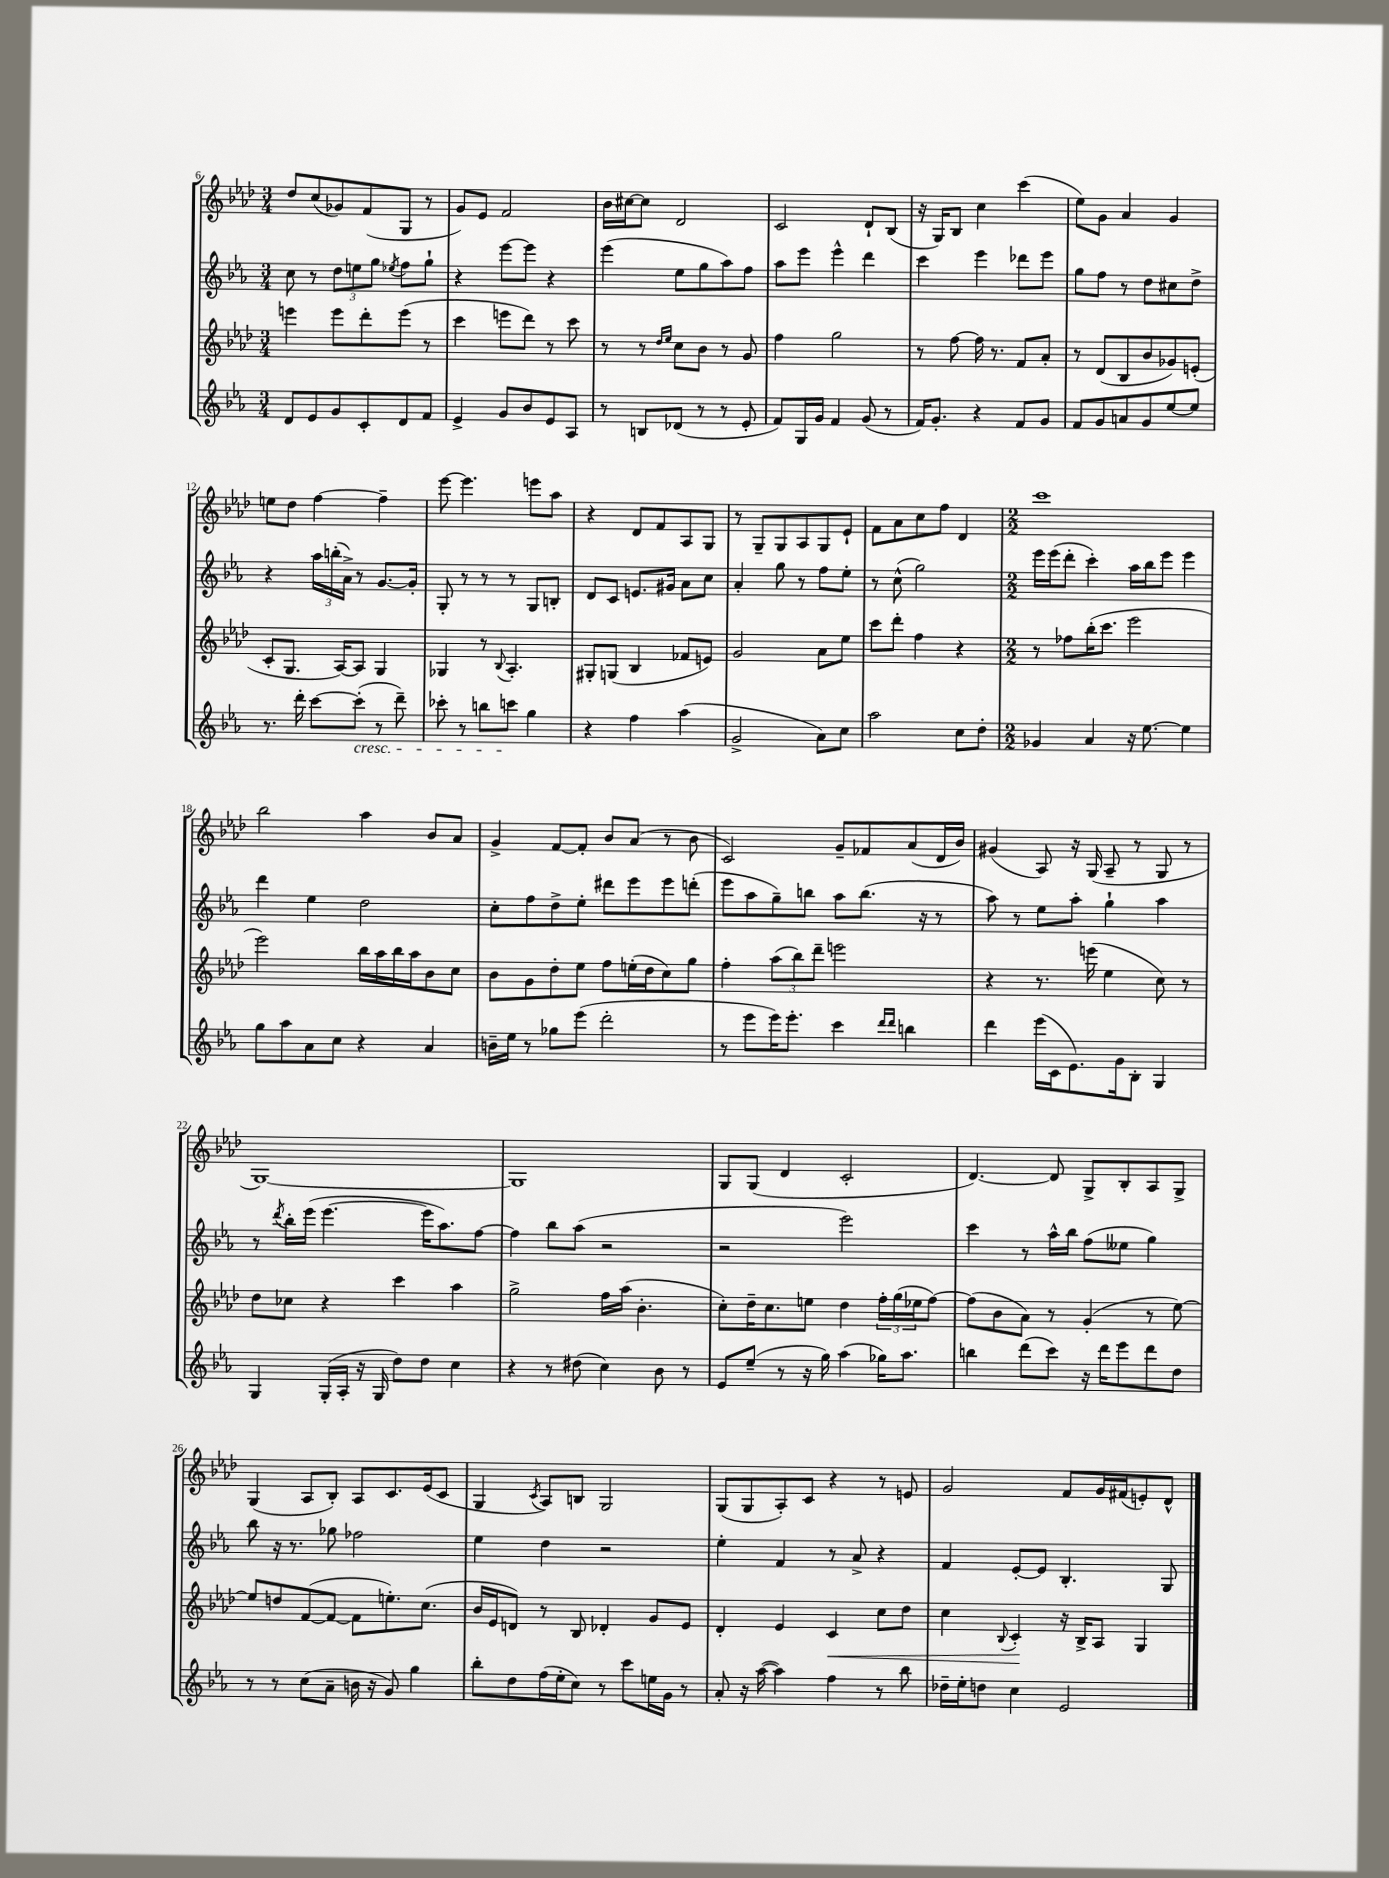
<<
\new StaffGroup <<
\new Staff = "s0" {
    \clef treble \key aes \major \numericTimeSignature \time 3/4
    des''8 c''8( ges'8) f'8( g8 r8 |
    g'8) ees'8 f'2 |
    bes'16 cis''16~ cis''8 des'2 |
    c'2 des'8-! bes8( |
    r16 g16) bes8 c''4 c'''4( |
    ees''8) g'8 aes'4 g'4 |
    e''8 des''8 f''4~ f''4-- |
    ees'''8~ ees'''4. e'''8 aes''8 |
    r4 des'8 f'8 aes8 g8 |
    r8 g8-- g8 aes8 g8 ees'8-! |
    f'8 aes'8 c''8 f''8 des'4 |
    \numericTimeSignature \time 2/2 c'''1 |
    bes''2 aes''4 bes'8 aes'8 |
    g'4-> f'8~ f'8-. bes'8 aes'8( r8 bes'8 |
    c'2) g'8-- fes'8 aes'8( des'16 bes'16) |
    gis'4( aes8) r16 g16( aes8-- r8 g8 r8 |
    g1~) |
    g1 |
    g8 g8( des'4 c'2-. |
    des'4.~) des'8 g8-> bes8-. aes8 g8-> |
    g4( aes8 bes8-.) aes8 c'8. ees'16( c'8 |
    g4 \acciaccatura { c'8 } aes8) b8 g2 |
    g8( g8 aes8-.) c'8 r4 r8 e'8 |
    g'2 f'8 g'16 fis'16( e'8-.) des'8-^ \bar "|." |
}
\new Staff = "s1" {
    \clef treble \key ees \major \numericTimeSignature \time 3/4
    c''8 r8 \tuplet 3/2 { d''8 e''8 g''8 } \acciaccatura { ees''8 } f''8 g''8-! |
    r4 ees'''8~ ees'''8 r4 |
    ees'''4( ees''8 g''8 aes''8) f''8 |
    aes''8 ees'''8 ees'''4-^ d'''4 |
    c'''4 ees'''4 des'''8 ees'''8 |
    g''8 f''8 r8 d''8 cis''8 d''8-> |
    r4 \tuplet 3/2 { aes''16 b''16-.( aes'16->) } r8 g'8.~ g'16-. |
    g8-. r8 r8 r8 g8 b8-. |
    d'8 c'8 e'8. gis'16 aes'8 c''8 |
    aes'4-. g''8 r8 f''8 ees''8-. |
    r8 c''8-^( g''2) |
    \numericTimeSignature \time 2/2 ees'''16 ees'''16( d'''8-. c'''4-.) aes''16 bes''16 ees'''8 ees'''4 |
    d'''4 ees''4 d''2 |
    c''8-. f''8 d''8-> ees''8-. dis'''8 ees'''8 ees'''8 d'''8-.( |
    ees'''8 aes''8 g''8--) b''8 aes''8 b''8.( r16 r8 |
    aes''8) r8 ees''8 aes''8-. g''4-! aes''4 |
    r8 \acciaccatura { d'''8 } bes''16-. ees'''16( ees'''4.~ ees'''16 aes''8.) f''8~ |
    f''4 bes''8 aes''8( r2 |
    r2 ees'''2) |
    c'''4 r8 aes''16-^ bes''16 f''8( eeses''8 g''4) |
    bes''8 r16 r8. ges''8 fes''2 |
    ees''4 d''4 r2 |
    ees''4-. f'4 r8 aes'8-> r4 |
    f'4 ees'8~-. ees'8 bes4.-. g8 \bar "|." |
}
\new Staff = "s2" {
    \clef treble \key aes \major \numericTimeSignature \time 3/4
    e'''4 e'''8 des'''8-. e'''8( r8 |
    c'''4 e'''8 des'''8) r8 c'''8 |
    r8 r8 \grace { des''16 ees''16 } c''8 bes'8 r8 g'8 |
    f''4 g''2 |
    r8 f''8~ f''16 r8. f'8 aes'8-. |
    r8 des'8( bes8 bes'8 ges'8) e'8-.( |
    c'8-. g8. aes16~) aes8 g4 |
    ges4 r8 \appoggiatura { bes8 } aes4.-. |
    gis8-. g8( bes4 fes'8 e'8) |
    g'2 aes'8 ees''8 |
    c'''8 des'''8-. f''4 r4 |
    \numericTimeSignature \time 2/2 r8 fes''8 bes''16-.( c'''8. ees'''2 |
    ees'''2) bes''16 aes''16 bes''16 aes''16 bes'8 c''8 |
    bes'8 g'8 des''8-. ees''8 f''8 e''16-.( des''16 c''8) g''8 |
    f''4-. \tuplet 3/2 { aes''8( bes''8) des'''8-- } e'''2 |
    r4 r8. e'''16( ees''4 c''8) r8 |
    des''8 ces''8 r4 c'''4 aes''4 |
    g''2-> f''16 aes''16( bes'4.-. |
    c''8-.) des''16-- c''8. e''8 des''4 \tuplet 3/2 { f''16-. g''16( ees''16 } f''8~) |
    f''8( bes'8 aes'8) r8 g'4-.( r8 ees''8~) |
    ees''8 d''8 f'8~( f'8~ f'8 e''8.-.) c''8.( |
    bes'16 ees'16 d'8) r8 bes8 des'4-. g'8 ees'8 |
    des'4-. ees'4 c'4\< c''8 des''8 |
    c''4 \appoggiatura { bes8 } c'4-.\! r16 bes16-> aes8 g4 \bar "|." |
}
\new Staff = "s3" {
    \clef treble \key ees \major \numericTimeSignature \time 3/4
    d'8 ees'8 g'8 c'8-. d'8 f'8 |
    ees'4-> g'8 bes'8 ees'8 aes8 |
    r8 b8 des'8( r8 r8 ees'8-. |
    f'8) g16 g'16 f'4 g'8( r8 |
    f'16) g'8.-. r4 f'8 g'8 |
    f'8 g'8 a'8 g'8 ees''8~ ees''8 |
    r8. d'''16-. c'''8~ c'''8-.\cresc( r8 d'''8--) |
    ces'''8-. r8 b''8 c'''8\! g''4 |
    r4 f''4 aes''4( |
    g'2-> aes'8) c''8 |
    aes''2 c''8 d''8-. |
    \numericTimeSignature \time 2/2 ges'4 aes'4 r16 ees''8.~ ees''4 |
    g''8 aes''8 aes'8 c''8 r4 aes'4 |
    b'16-- ees''16 r8 ges''8 ees'''8( d'''2-. |
    r8 ees'''8 ees'''16) ees'''8.-. c'''4 \grace { d'''16 d'''16 } b''4 |
    d'''4 ees'''16( c'16 ees'8.) g'16 bes8-. g4 |
    g4 g16-.( aes16-. r16 g16 d''8) d''8 c''4 |
    r4 r8 dis''8( c''4) bes'8 r8 |
    ees'8 ees''8--( r8 r16 g''16) aes''4( ges''16) aes''8. |
    b''4 d'''8( c'''8) r16 d'''16 ees'''8 d'''8 d''8 |
    r8 r8 c''8( aes'8-- b'16 r16 g'8) g''4 |
    bes''8-. d''8 f''16( ees''16-. c''8) r8 c'''8 e''16 g'16 r8 |
    aes'8-. r16 aes''16~( aes''4) f''4 r8 bes''8 |
    des''16-- ees''16-. d''8 c''4 ees'2 \bar "|." |
}
>>
>>
\layout { \context { \Score currentBarNumber = #6 } }
